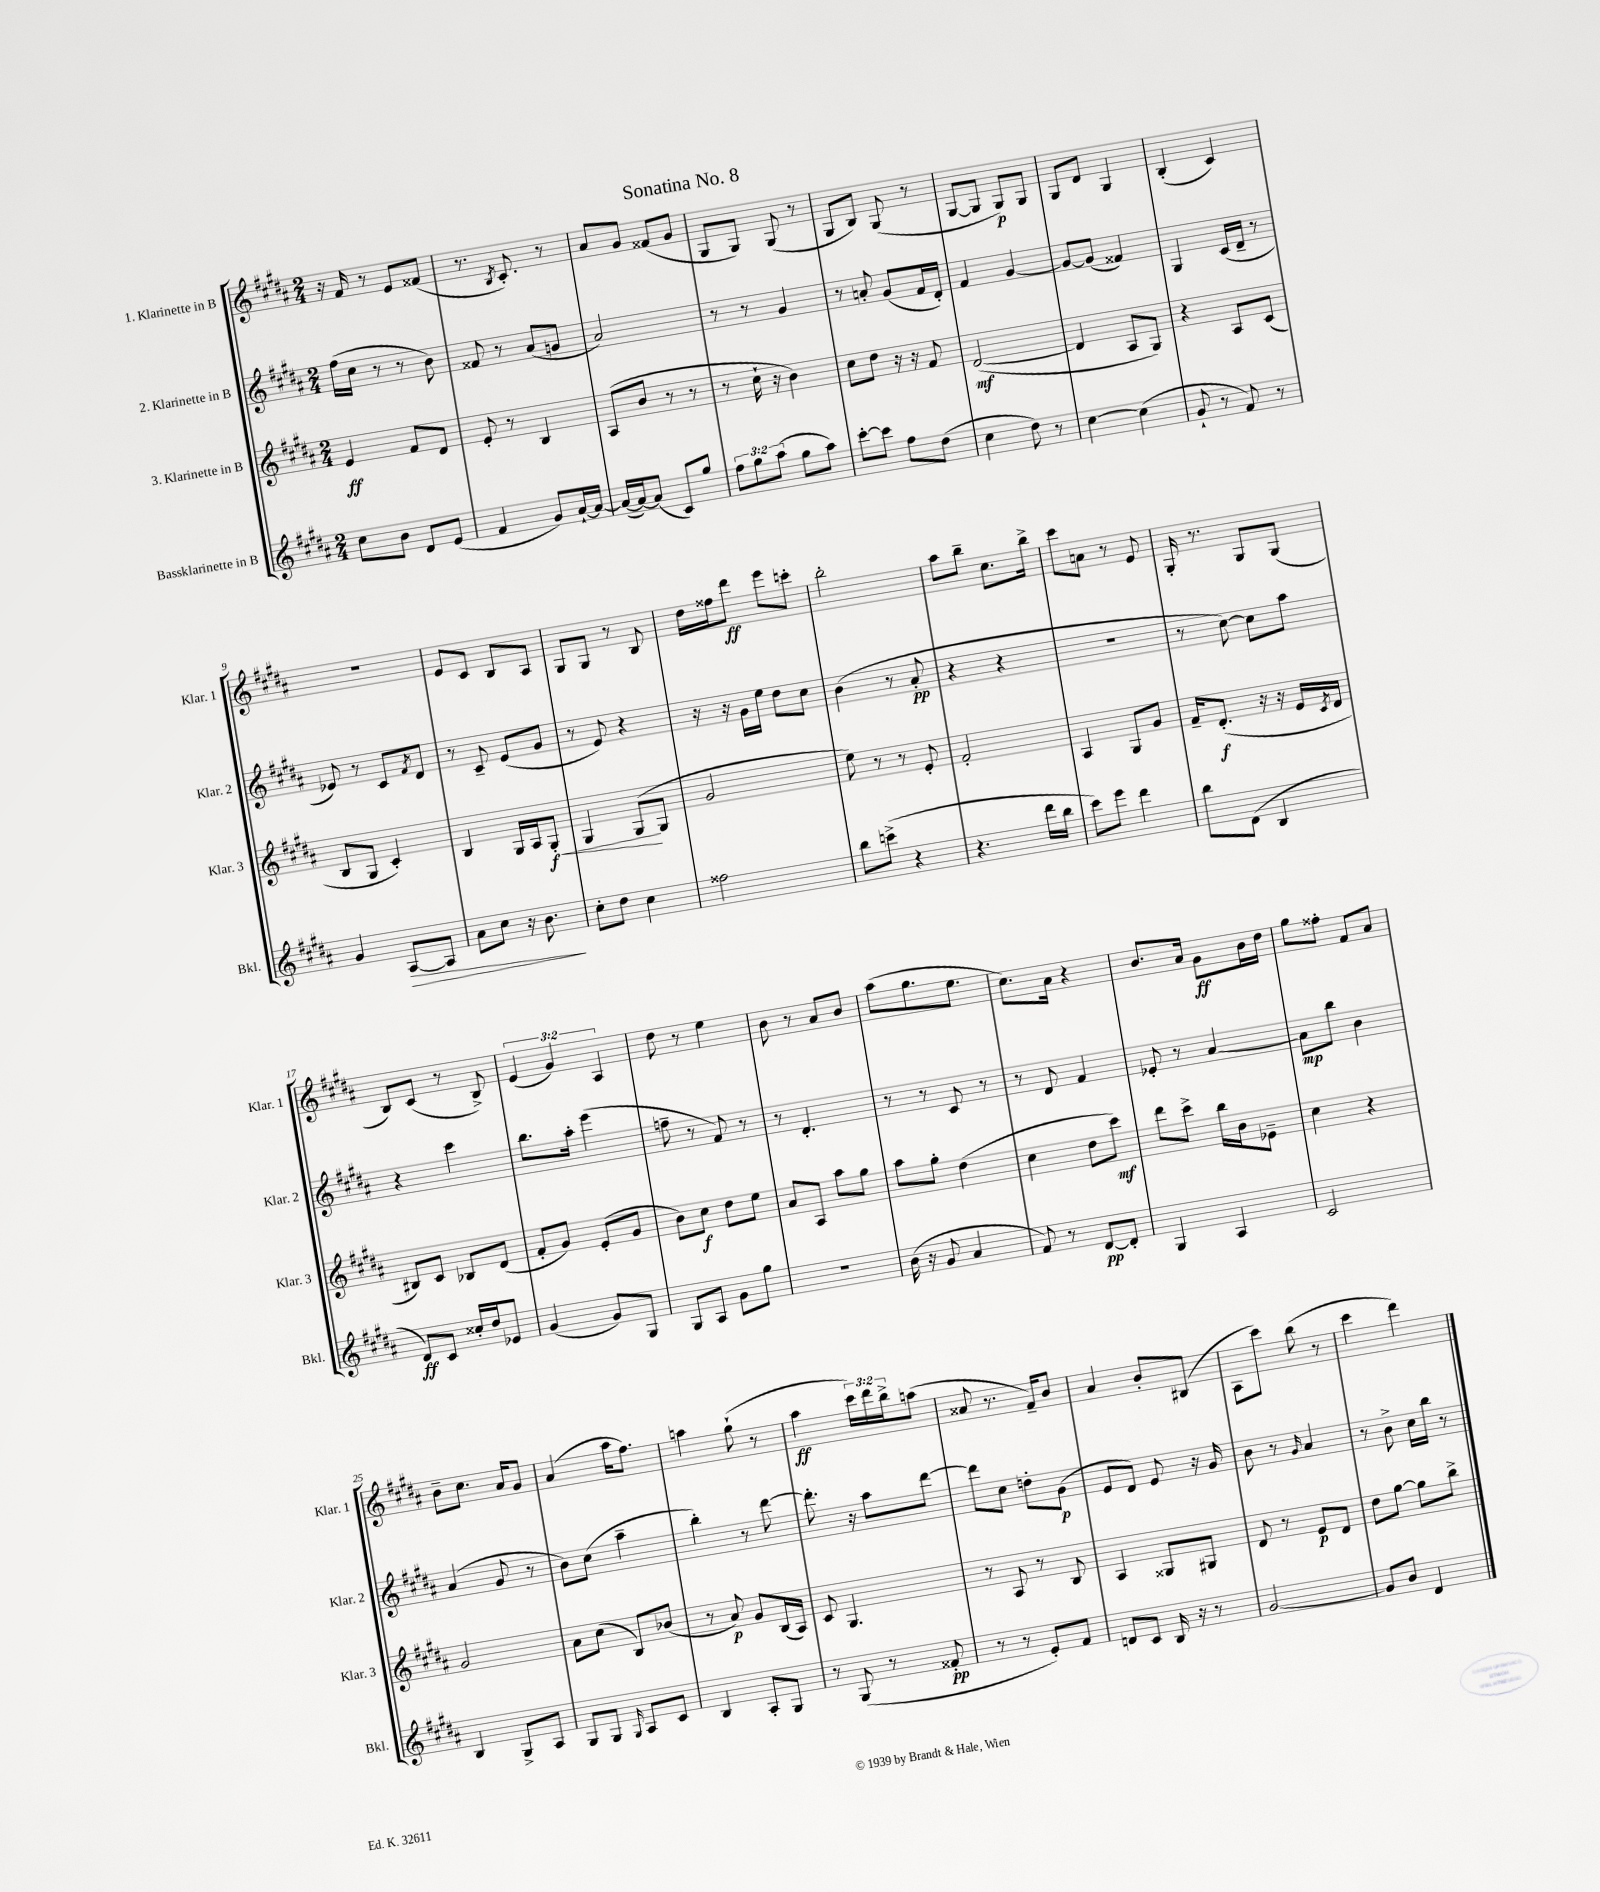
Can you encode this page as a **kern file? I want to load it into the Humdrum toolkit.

**kern	**dynam	**kern	**dynam	**kern	**dynam	**kern	**dynam
*part4	*part4	*part3	*part3	*part2	*part2	*part1	*part1
*staff4	*staff4	*staff3	*staff3	*staff2	*staff2	*staff1	*staff1
*I"Bassklarinette in B	*	*I"3. Klarinette in B	*	*I"2. Klarinette in B	*	*I"1. Klarinette in B	*
*I'Bkl.	*	*I'Klar. 3	*	*I'Klar. 2	*	*I'Klar. 1	*
*clefG2	*	*clefG2	*	*clefG2	*	*clefG2	*
*k[f#c#g#d#a#]	*	*k[f#c#g#d#a#]	*	*k[f#c#g#d#a#]	*	*k[f#c#g#d#a#]	*
*M2/4	*	*M2/4	*	*M2/4	*	*M2/4	*
=1	=1	=1	=1	=1	=1	=1	=1
8cc#\L	.	4e/	ff	(16ff#\LL	.	16r	.
.	.	.	.	16cc#\JJ	.	16f#/	.
8b\J	.	.	.	8r	.	8r	.
8d#/L	.	8f#/L	.	8r	.	8e/L	.
(8e/J	.	8d#/J	.	8b\)	.	(8f##X/J	.
=2	=2	=2	=2	=2	=2	=2	=2
4f#/	.	8e'/	.	8f##X/	.	8.r	.
.	.	8r	.	8r	.	.	.
.	.	.	.	.	.	8qB/	.
.	.	.	.	.	.	8.c#'/)	.
8g#/L)	.	4B/	.	(8a#/L	.	.	.
[16a#`/L	.	.	.	8gn/J	.	8r	.
16a#/JJ_	.	.	.	.	.	.	.
=3	=3	=3	=3	=3	=3	=3	=3
(16a#/LL_	.	(8A#/L	.	2a#/)	.	8a#/L	.
16a#/J_)	.	.	.	.	.	.	.
(8a#/J]	.	8b/J	.	.	.	8g#/J	.
8c#/L)	.	8r	.	.	.	(8f##X/L	.
8gg#/J	.	8r	.	.	.	8g#/J	.
=4	=4	=4	=4	=4	=4	=4	=4
12ff#\L	.	8r	.	8r	.	8G#/L	.
12gg#\	.	.	.	.	.	.	.
.	.	16cc#`\	.	8r	.	8G#/J)	.
(12aa#\J	.	.	.	.	.	.	.
.	.	16r	.	.	.	.	.
8gg#\L	.	4b\)	.	4g#/	.	(8G#/	.
8aa#\J)	.	.	.	.	.	8r	.
=5	=5	=5	=5	=5	=5	=5	=5
[8ccc#'\L	.	8cc#\L	.	8r	.	8G#/L	.
8ccc#\J]	.	8dd#\J	.	8an'/	.	8B/J)	.
8ff#\L	.	16r	.	(8g#/L	.	(8G#/	.
.	.	16r	.	.	.	.	.
(8dd#\J	.	8f#/	.	16f#/L	.	8r	.
.	.	.	.	16d#'/JJ)	.	.	.
=6	=6	=6	=6	=6	=6	=6	=6
4cc#\	.	([2d#/	mf	4f#/	.	[8G#/L	.
.	.	.	.	.	.	8G#/J]	.
8dd#\)	.	.	.	[4g#/	.	8G#/L)	p
8r	.	.	.	.	.	8G#/J	.
=7	=7	=7	=7	=7	=7	=7	=7
[4cc#\	.	4d#/]	.	8g#/L_	.	8G#/L	.
.	.	.	.	(8g#/J]	.	8d#/J	.
(4cc#\]	.	8A#/L	.	4f##X/)	.	4G#/	.
.	.	8G#/J)	.	.	.	.	.
=8	=8	=8	=8	=8	=8	=8	=8
8g#`/	.	4r	.	4G#/	.	(4B'/	.
8r	.	.	.	.	.	.	.
8f#/)	.	8A#/L	.	(16c#/LL	.	4c#/)	.
.	.	.	.	16d#~/JJ	.	.	.
8r	.	(8c#/J	.	8r	.	.	.
!!LO:LB:g=z
=9	=9	=9	=9	=9	=9	=9	=9
4g#/	.	8B/L	.	8e-X/)	.	2r	.
.	.	8G#/J	.	8r	.	.	.
!	!LO:HP:b	!	!	!	!	!	!
[8A#/L	>	4c#'/)	.	8c#/L	.	.	.
.	.	.	.	8qf#/	.	.	.
8A#/J]	.	.	.	8d#/J	.	.	.
=10	=10	=10	=10	=10	=10	=10	=10
8a#\L	.	4B/	.	8r	.	8e/L	.
8cc#\J	.	.	.	8c#~/	.	8c#/J	.
16r	.	16G#/LL	.	(8e/L	.	8B/L	.
8.b\	.	16A#/J	.	.	.	.	.
!	!	!	!LO:HP:b	!	!	!	!
.	.	8G#'/J	< f	8g#/J	.	8A#/J	.
.	]	.	.	.	.	.	.
=11	=11	=11	=11	=11	=11	=11	=11
8cc#'\L	.	4G#/	.	8r	.	8G#/L	.
8dd#\J	.	.	.	8e/)	.	8G#/J	.
4cc#\	.	(8G#/L	.	4r	.	8r	.
.	.	8G#/J	[	.	.	8B/	.
=12	=12	=12	=12	=12	=12	=12	=12
2ff##X\	.	2g#/	.	16r	.	16dd#\LL	.
.	.	.	.	16r	.	16ff##X\J	.
.	.	.	.	16g#\LL	.	8ddd#\J	ff
.	.	.	.	16ee\JJ	.	.	.
.	.	.	.	8dd#\L	.	8eee\L	.
.	.	.	.	8cc#\J	.	8cccn'\J	.
=13	=13	=13	=13	=13	=13	=13	=13
8bb\L	.	8ee\)	.	(4b\	.	2bb'\	.
(8cccn^\J	.	8r	.	.	.	.	.
4r	.	8r	.	8r	.	.	.
.	.	8e'/	.	8a#'/	pp	.	.
=14	=14	=14	=14	=14	=14	=14	=14
4.r	.	2f#'/	.	4r	.	8aa#\L	.
.	.	.	.	.	.	8bb~\J	.
.	.	.	.	4r	.	8.cc#\L	.
16ddd#\LL	.	.	.	.	.	.	.
16bb\JJ	.	.	.	.	.	16bb^\Jk	.
=15	=15	=15	=15	=15	=15	=15	=15
8ccc#\L)	.	4A#/	.	2r	.	8ccc#\L	.
8eee\J	.	.	.	.	.	8an\J	.
4ddd#\	.	8G#/L	.	.	.	8r	.
.	.	8g#/J	.	.	.	8e/	.
=16	=16	=16	=16	=16	=16	=16	=16
8bb\L	.	16f#~/KL	.	8r	.	16G#'/	.
.	.	(8.d#'/J	f	.	.	8.r	.
(8d#\J	.	.	.	[8cc#\)	.	.	.
4B/	.	16r	.	8cc#\L]	.	8G#/L	.
.	.	16r	.	.	.	.	.
.	.	16e/LL	.	8aa#\J	.	(8G#/J	.
.	.	8qc#/	.	.	.	.	.
.	.	16d#/JJ	.	.	.	.	.
!!LO:LB:g=z
=17	=17	=17	=17	=17	=17	=17	=17
8d#/L)	ff	8B#X/L)	.	4r	.	8B/L)	.
8c#/J	.	8c#/J	.	.	.	(8c#/J	.
16cc##X'/LL	.	8B-X/L	.	4ccc#\	.	8r	.
16dd#/J	.	.	.	.	.	.	.
8e-X/J	.	(8d#/J	.	.	.	8B^/)	.
=18	=18	=18	=18	=18	=18	=18	=18
(4g#/	.	8f#'/L	.	8.bb\L	.	(6e/	.
.	.	8g#/J)	.	.	.	.	.
.	.	.	.	.	.	6g#/)	.
.	.	.	.	16aa#'\Jk	.	.	.
8g#/L)	.	(8e'/L	.	(4eee\	.	.	.
.	.	.	.	.	.	6A#/	.
8G#/J	.	8g#/J	.	.	.	.	.
=19	=19	=19	=19	=19	=19	=19	=19
8G#/L	.	8b\L)	.	8ffn~\	.	8dd#\	.
8A#/J	.	8cc#\J	f	8r	.	8r	.
8g#\L	.	8dd#\L	.	8f#/)	.	4ee\	.
8gg#\J	.	8ee\J	.	8r	.	.	.
=20	=20	=20	=20	=20	=20	=20	=20
2r	.	8a#/L	.	8r	.	8b\	.
.	.	8A#/J	.	4.d#'/	.	8r	.
.	.	8aa#\L	.	.	.	8a#/L	.
.	.	8gg#\J	.	.	.	8b/J	.
=21	=21	=21	=21	=21	=21	=21	=21
(16b\	.	8aa#\L	.	8r	.	(8aa#\L	.
16r	.	.	.	.	.	.	.
8g#/	.	8gg#'\J	.	8r	.	8.gg#\	.
4a#/	.	(4dd#\	.	8c#/	.	.	.
.	.	.	.	.	.	8.ee\J	.
.	.	.	.	8r	.	.	.
=22	=22	=22	=22	=22	=22	=22	=22
8f#/)	.	4cc#\	.	8r	.	8.cc#\L)	.
8r	.	.	.	8d#/	.	.	.
.	.	.	.	.	.	16a#\Jk	.
[8d#/L	pp	8dd#\L	.	4f#/	.	4r	.
8d#'/J]	.	8ccc#\J)	mf	.	.	.	.
=23	=23	=23	=23	=23	=23	=23	=23
4G#/	.	8ddd#\L	.	8e-X'/	.	8.b/L	.
.	.	8ccc#^\J	.	8r	.	.	.
.	.	.	.	.	.	16a#/Jk	.
4A#/	.	16bb\LL	.	[4a#/	.	8g#\L	ff
.	.	16b\J	.	.	.	.	.
.	.	8e-X~\J	.	.	.	16b\L	.
.	.	.	.	.	.	16dd#\JJ	.
=24	=24	=24	=24	=24	=24	=24	=24
2c#/	.	4cc#\	.	8a#\L]	mp	8gg#\L	.
.	.	.	.	8bb\J	.	8ff##X'\J	.
.	.	4r	.	4b\	.	8f#/L	.
.	.	.	.	.	.	8a#/J	.
!!LO:LB:g=z
=25	=25	=25	=25	=25	=25	=25	=25
4B/	.	2g#/	.	(4a#/	.	8b~\L	.
.	.	.	.	.	.	8.cc#\J	.
8G#^/L	.	.	.	8g#/	.	.	.
.	.	.	.	.	.	16a#/KL	.
8A#/J	.	.	.	8r	.	8g#/J	.
=26	=26	=26	=26	=26	=26	=26	=26
8G#/L	.	8a#\L	.	8b\L)	.	(4a#/	.
8G#/J	.	(8cc#\J	.	(8cc#\J	.	.	.
16qqG#/	.	.	.	.	.	.	.
8A#/L	.	8B/L)	.	4aa#~\	.	16aa#\KL	.
.	.	.	.	.	.	8.ff#\J)	.
8c#/J	.	(8b-X/J	.	.	.	.	.
=27	=27	=27	=27	=27	=27	=27	=27
4B/	.	8r	.	4bb'\)	.	4aan\	.
.	.	8a#/)	p	.	.	.	.
8A#'/L	.	8g#/L	.	8r	.	(8gg#`\	.
8G#/J	.	(16B/L	.	[8ddd#\	.	8r	.
.	.	16A#/JJ)	.	.	.	.	.
=28	=28	=28	=28	=28	=28	=28	=28
8r	.	8c#/	.	8.ddd#'\]	.	4aa#\	ff
(8G#/	.	4.G#/	.	.	.	.	.
.	.	.	.	16r	.	.	.
8r	.	.	.	8aa#\L	.	24ccc#\LL)	.
.	.	.	.	.	.	24ddd#\	.
.	.	.	.	.	.	24bb^\J	.
8f##X'/	pp	.	.	[8ddd#\J	.	(8aan\J	.
=29	=29	=29	=29	=29	=29	=29	=29
8r	.	8r	.	8ddd#\L]	.	8a##X/	.
8r	.	8A#/	.	8cc#\J	.	8.r	.
8e'/L)	.	8r	.	8ddn'\L	.	.	.
.	.	.	.	.	.	16f#~/KL)	.
8f#/J	.	8B/	.	(8g#\J	p	8b/J	.
=30	=30	=30	=30	=30	=30	=30	=30
8dn/L	.	4A#/	.	8e/L	.	4a#/	.
8c#/J	.	.	.	8d#/J)	.	.	.
16B/	.	8G##X/L	.	8e/	.	8b'/L	.
16r	.	.	.	.	.	.	.
8r	.	8G#X/J	.	16r	.	(8B#X/J	.
.	.	.	.	16g#/	.	.	.
=31	=31	=31	=31	=31	=31	=31	=31
[2g#/	.	8d#/	.	8b\	.	8A#\L	.
.	.	8r	.	8r	.	8ccc#\J)	.
.	.	.	.	16qqg#/	.	.	.
.	.	8e/L	p	4a#/	.	(8bb\	.
.	.	8d#/J	.	.	.	8r	.
=32	=32	=32	=32	=32	=32	=32	=32
8g#/L]	.	8dd#\L	.	8r	.	4ccc#\	.
8b/J	.	[8gg#\J	.	8b^\	.	.	.
4d#/	.	8gg#\L]	.	16cc#\LL	.	4ddd#\)	.
.	.	.	.	16bb\JJ	.	.	.
.	.	8bb^\J	.	8r	.	.	.
==	==	==	==	==	==	==	==
*-	*-	*-	*-	*-	*-	*-	*-
